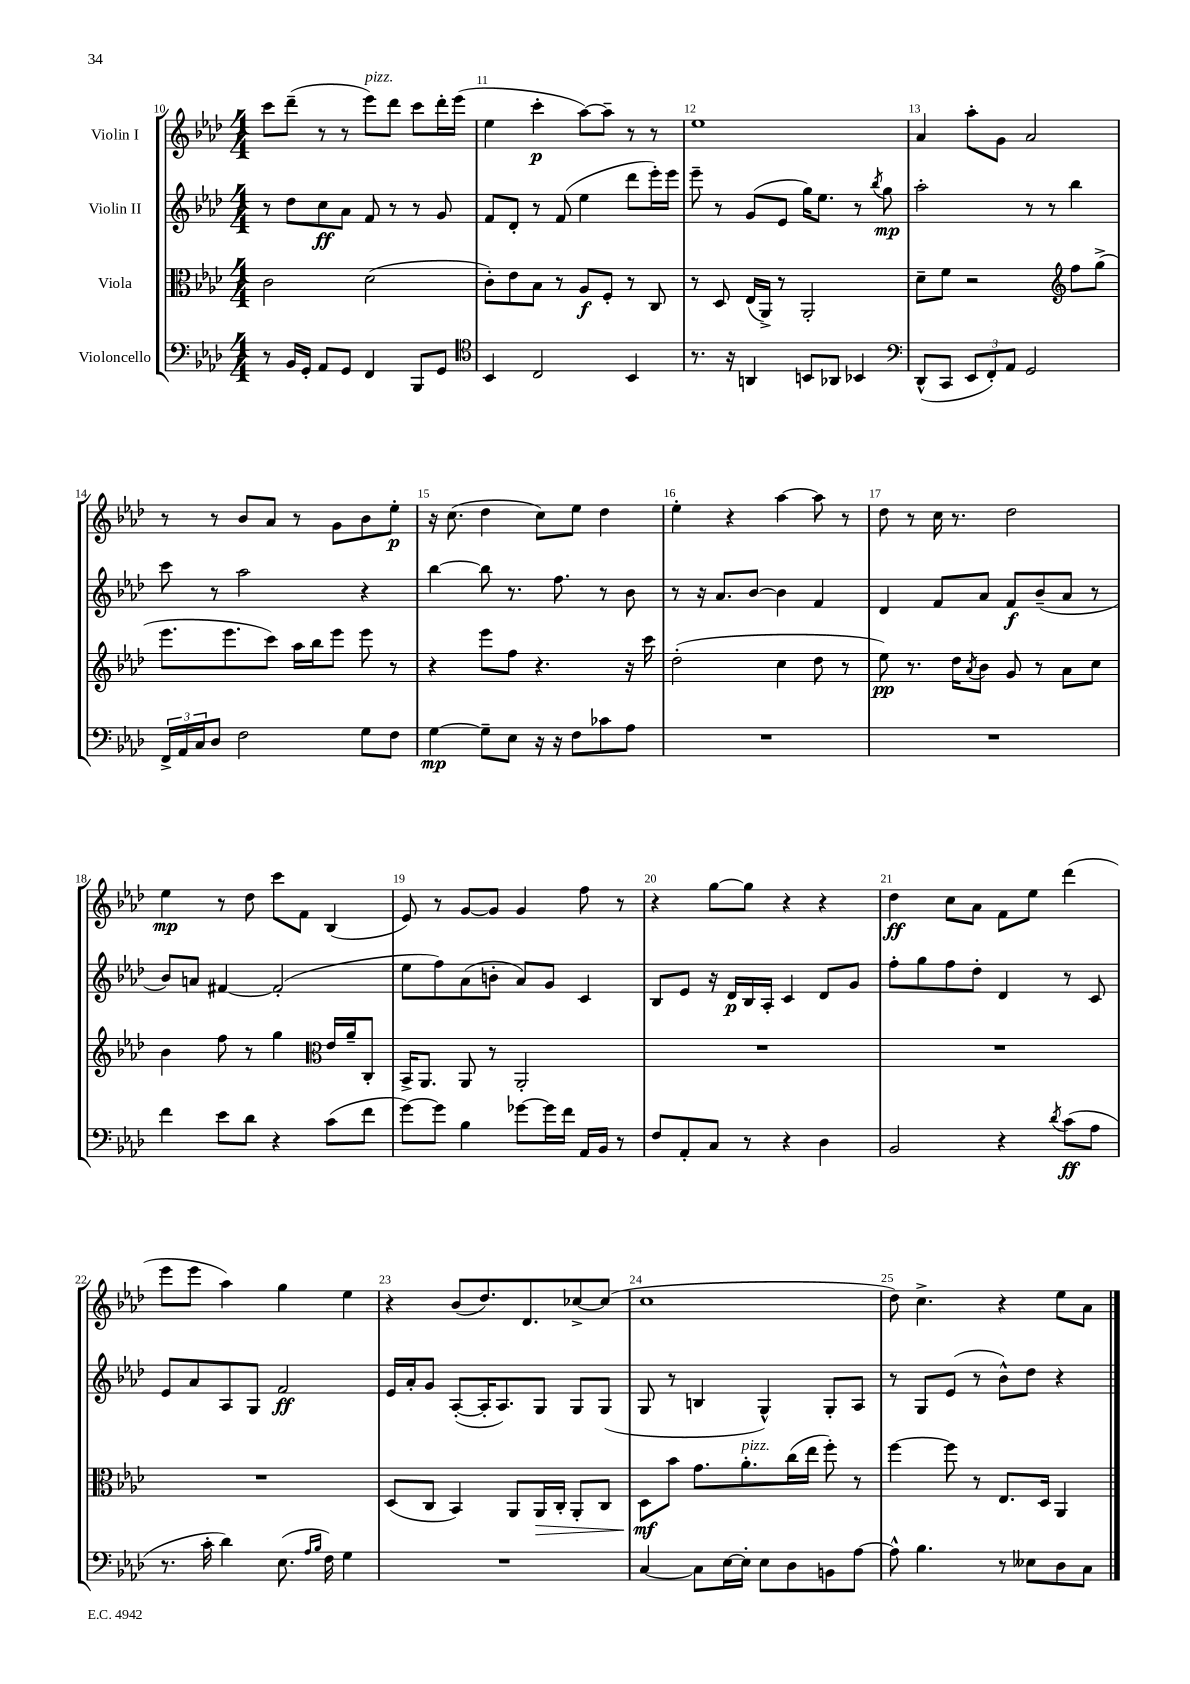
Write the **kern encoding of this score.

**kern	**dynam	**kern	**dynam	**kern	**dynam	**kern	**dynam
*part4	*part4	*part3	*part3	*part2	*part2	*part1	*part1
*staff4	*staff4	*staff3	*staff3	*staff2	*staff2	*staff1	*staff1
*I"Violoncello	*	*I"Viola	*	*I"Violin II	*	*I"Violin I	*
*clefF4	*	*clefC3	*	*clefG2	*	*clefG2	*
*k[b-e-a-d-]	*	*k[b-e-a-d-]	*	*k[b-e-a-d-]	*	*k[b-e-a-d-]	*
*M4/4	*	*M4/4	*	*M4/4	*	*M4/4	*
=10	=10	=10	=10	=10	=10	=10	=10
8r	.	2c\	.	8r	.	8ccc\L	.
16BB-/LL	.	.	.	8dd-\L	.	(8ddd-~\J	.
16GG'/JJ	.	.	.	.	.	.	.
8AA-/L	.	.	.	8cc\	ff	8r	.
8GG/J	.	.	.	8a-\J	.	8r	.
!	!	!	!	!	!	!LO:TX:a:i:t=pizz.	!
4FF/	.	(2d-\	.	8f/	.	8eee-\L)	.
.	.	.	.	8r	.	8ddd-\J	.
8BBB-/L	.	.	.	8r	.	8ccc\L	.
8GG/J	.	.	.	8g/	.	16ddd-'\L	.
.	.	.	.	.	.	(16eee-\JJ	.
=11	=11	=11	=11	=11	=11	=11	=11
*clefC4	*	*	*	*	*	*	*
4BB-/	.	8c'\L)	.	8f/L	.	4ee-\	.
.	.	8e-\	.	8d-'/J	.	.	.
2C/	.	8B-\J	.	8r	.	4ccc'\	p
.	.	8r	.	(8f/	.	.	.
.	.	8A-/L	f	4ee-\	.	[8aa-\L)	.
.	.	8F'/J	.	.	.	8aa-~\J]	.
4BB-/	.	8r	.	8ddd-\L	.	8r	.
.	.	8C/	.	16eee-'\L)	.	8r	.
.	.	.	.	16eee-\JJ	.	.	.
=12	=12	=12	=12	=12	=12	=12	=12
8.r	.	8r	.	8eee-~\	.	1ee-	.
.	.	8D-/	.	8r	.	.	.
16r	.	.	.	.	.	.	.
4AAn/	.	(16E-/LL	.	(8g/L	.	.	.
.	.	16AA-^/JJ)	.	.	.	.	.
.	.	8r	.	8e-/J	.	.	.
8BBn/L	.	2AA-'/	.	16gg\KL)	.	.	.
.	.	.	.	8.ee-\J	.	.	.
8AA-X/J	.	.	.	.	.	.	.
4BB-X/	.	.	.	8r	.	.	.
.	.	.	.	8qbb-/	.	.	.
.	.	.	.	8gg\	mp	.	.
=13	=13	=13	=13	=13	=13	=13	=13
*clefF4	*	*	*	*	*	*	*
(8DD-^^/L	.	8d-~\L	.	2aa-'\	.	4a-/	.
8CC/J	.	8f\J	.	.	.	.	.
12EE-/L	.	2r	.	.	.	8aa-'\L	.
12FF'/)	.	.	.	.	.	.	.
.	.	.	.	.	.	8g\J	.
12AA-/J	.	.	.	.	.	.	.
2GG/	.	.	.	8r	.	2a-/	.
.	.	.	.	8r	.	.	.
*	*	*clefG2	*	*	*	*	*
.	.	8ff\L	.	4bb-\	.	.	.
.	.	(8gg^\J	.	.	.	.	.
!!LO:LB:g=z
=14	=14	=14	=14	=14	=14	=14	=14
24FF^/LL	.	8.eee-\L	.	8ccc\	.	8r	.
24AA-/	.	.	.	.	.	.	.
24C/J	.	.	.	.	.	.	.
8D-/J	.	.	.	8r	.	8r	.
.	.	8.eee-\	.	.	.	.	.
2F\	.	.	.	2aa-\	.	8b-/L	.
.	.	8ccc\J)	.	.	.	8a-/J	.
.	.	16aa-\LL	.	.	.	8r	.
.	.	16bb-\J	.	.	.	.	.
.	.	8eee-\J	.	.	.	8g\L	.
8G\L	.	8eee-\	.	4r	.	8b-\	.
8F\J	.	8r	.	.	.	8ee-'\J	p
=15	=15	=15	=15	=15	=15	=15	=15
[4G\	mp	4r	.	[4bb-\	.	16r	.
.	.	.	.	.	.	(8.cc\	.
8G~\L]	.	8eee-\L	.	8bb-\]	.	4dd-\	.
8E-\J	.	8ff\J	.	8.r	.	.	.
16r	.	4.r	.	.	.	8cc\L)	.
16r	.	.	.	8.ff\	.	.	.
8F\L	.	.	.	.	.	8ee-\J	.
8c-X\	.	.	.	8r	.	4dd-\	.
8A-\J	.	16r	.	8b-\	.	.	.
.	.	16ccc\	.	.	.	.	.
=16	=16	=16	=16	=16	=16	=16	=16
1r	.	(2dd-'\	.	8r	.	4ee-'\	.
.	.	.	.	16r	.	.	.
.	.	.	.	8.a-/L	.	.	.
.	.	.	.	.	.	4r	.
.	.	.	.	[8b-/J	.	.	.
.	.	4cc\	.	4b-\]	.	[4aa-\	.
.	.	8dd-\	.	4f/	.	8aa-\]	.
.	.	8r	.	.	.	8r	.
=17	=17	=17	=17	=17	=17	=17	=17
1r	.	8ee-\)	pp	4d-/	.	8dd-\	.
.	.	8.r	.	.	.	8r	.
.	.	.	.	8f/L	.	16cc\	.
.	.	16dd-\KL	.	.	.	8.r	.
.	.	8qa-/	.	.	.	.	.
.	.	8b-\J	.	8a-/J	.	.	.
.	.	8g/	.	8f/L	f	2dd-\	.
.	.	8r	.	(8b-~/	.	.	.
.	.	8a-\L	.	8a-/J	.	.	.
.	.	8cc\J	.	8r	.	.	.
!!LO:LB:g=z
=18	=18	=18	=18	=18	=18	=18	=18
4f\	.	4b-\	.	8b-/L)	.	4ee-\	mp
.	.	.	.	8an/J	.	.	.
8e-\L	.	8ff\	.	[4f#X/	.	8r	.
8d-\J	.	8r	.	.	.	8dd-\	.
4r	.	4gg\	.	(2f#'/]	.	8ccc\L	.
.	.	.	.	.	.	8f\J	.
*	*	*clefC3	*	*	*	*	*
(8c\L	.	16e-/LL	.	.	.	(4B-/	.
.	.	16a-~/J	.	.	.	.	.
8f\J	.	8C'/J	.	.	.	.	.
=19	=19	=19	=19	=19	=19	=19	=19
[8g\L)	.	16BB-^/KL	.	8ee-\L	.	8e-/)	.
.	.	8.AA-/J	.	.	.	.	.
8g\J]	.	.	.	8ff\)	.	8r	.
4B-\	.	8AA-/	.	(8a-\	.	[8g/L	.
.	.	8r	.	8bn'\J	.	8g/J]	.
[8g-X\L	.	2AA-'/	.	8a-/L)	.	4g/	.
16g-\L]	.	.	.	8g/J	.	.	.
16f\JJ	.	.	.	.	.	.	.
16AA-/LL	.	.	.	4c/	.	8ff\	.
16BB-/JJ	.	.	.	.	.	.	.
8r	.	.	.	.	.	8r	.
=20	=20	=20	=20	=20	=20	=20	=20
8F/L	.	1r	.	8B-/L	.	4r	.
8AA-'/	.	.	.	8e-/J	.	.	.
8C/J	.	.	.	16r	.	[8gg\L	.
.	.	.	.	16d-/LL	p	.	.
8r	.	.	.	16B-/	.	8gg\J]	.
.	.	.	.	16A-'/JJ	.	.	.
4r	.	.	.	4c/	.	4r	.
4D-\	.	.	.	8d-/L	.	4r	.
.	.	.	.	8g/J	.	.	.
=21	=21	=21	=21	=21	=21	=21	=21
2BB-/	.	1r	.	8ff'\L	.	4dd-\	ff
.	.	.	.	8gg\	.	.	.
.	.	.	.	8ff\	.	8cc\L	.
.	.	.	.	8dd-'\J	.	8a-\J	.
4r	.	.	.	4d-/	.	8f\L	.
.	.	.	.	.	.	8ee-\J	.
8qd-/	.	.	.	.	.	.	.
(8c\L	ff	.	.	8r	.	(4ddd-\	.
8A-\J	.	.	.	8c/	.	.	.
!!LO:LB:g=z
=22	=22	=22	=22	=22	=22	=22	=22
8.r	.	1r	.	8e-/L	.	8eee-\L	.
.	.	.	.	8a-/	.	8eee-\J	.
16c'\	.	.	.	.	.	.	.
4d-\)	.	.	.	8A-/	.	4aa-\)	.
.	.	.	.	8G/J	.	.	.
(8.E-\	.	.	.	2f/	ff	4gg\	.
16qqA-/LL	.	.	.	.	.	.	.
16qqB-/JJ	.	.	.	.	.	.	.
16F\)	.	.	.	.	.	.	.
4G\	.	.	.	.	.	4ee-\	.
=23	=23	=23	=23	=23	=23	=23	=23
1r	.	(8D-/L	.	16e-/LL	.	4r	.
.	.	.	.	16a-'/J	.	.	.
.	.	8C/J	.	8g/J	.	.	.
.	.	4BB-/)	.	([8A-'/L	.	(8b-/L	.
.	.	.	.	16A-'/K]	.	8.dd-/)	.
.	.	.	.	8.A-/)	.	.	.
.	.	8AA-/L	.	.	.	.	.
.	.	.	.	.	.	8.d-/	.
!	!	!	!LO:HP:b	!	!	!	!
.	.	16AA-/L	>	8G/J	.	.	.
.	.	16C'/JJ	.	.	.	.	.
.	.	8AA-'/L	.	8G/L	.	[8cc-X^/	.
.	.	8C/J	.	(8G/J	.	(8cc-/J]	.
=24	=24	=24	=24	=24	=24	=24	=24
[4C/	.	8D-\L	mf	8G/	.	1cc	.
.	.	8b-\J	]	8r	.	.	.
8C\L]	.	8.g\L	.	4Bn/	.	.	.
[16E-\L	.	.	.	.	.	.	.
!	!	!LO:TX:a:i:t=pizz.	!	!	!	!	!
16E-'\JJ]	.	8.a-'\	.	.	.	.	.
8E-\L	.	.	.	4G^^/)	.	.	.
8D-\	.	(16cc\L	.	.	.	.	.
.	.	16ee-\JJ	.	.	.	.	.
8BBn\	.	8ff'\)	.	8G'/L	.	.	.
[8A-\J	.	8r	.	8A-/J	.	.	.
=25	=25	=25	=25	=25	=25	=25	=25
8A-^^\]	.	[4ff\	.	8r	.	8dd-\)	.
4.B-\	.	.	.	8G/L	.	4.cc^\	.
.	.	8ff\]	.	(8e-/J	.	.	.
.	.	8r	.	8r	.	.	.
8r	.	8.E-/L	.	8b-^^\L)	.	4r	.
8E--X\L	.	.	.	8dd-\J	.	.	.
.	.	16D-/Jk	.	.	.	.	.
8D-\	.	4AA-/	.	4r	.	8ee-\L	.
8C\J	.	.	.	.	.	8a-\J	.
==	==	==	==	==	==	==	==
*-	*-	*-	*-	*-	*-	*-	*-
